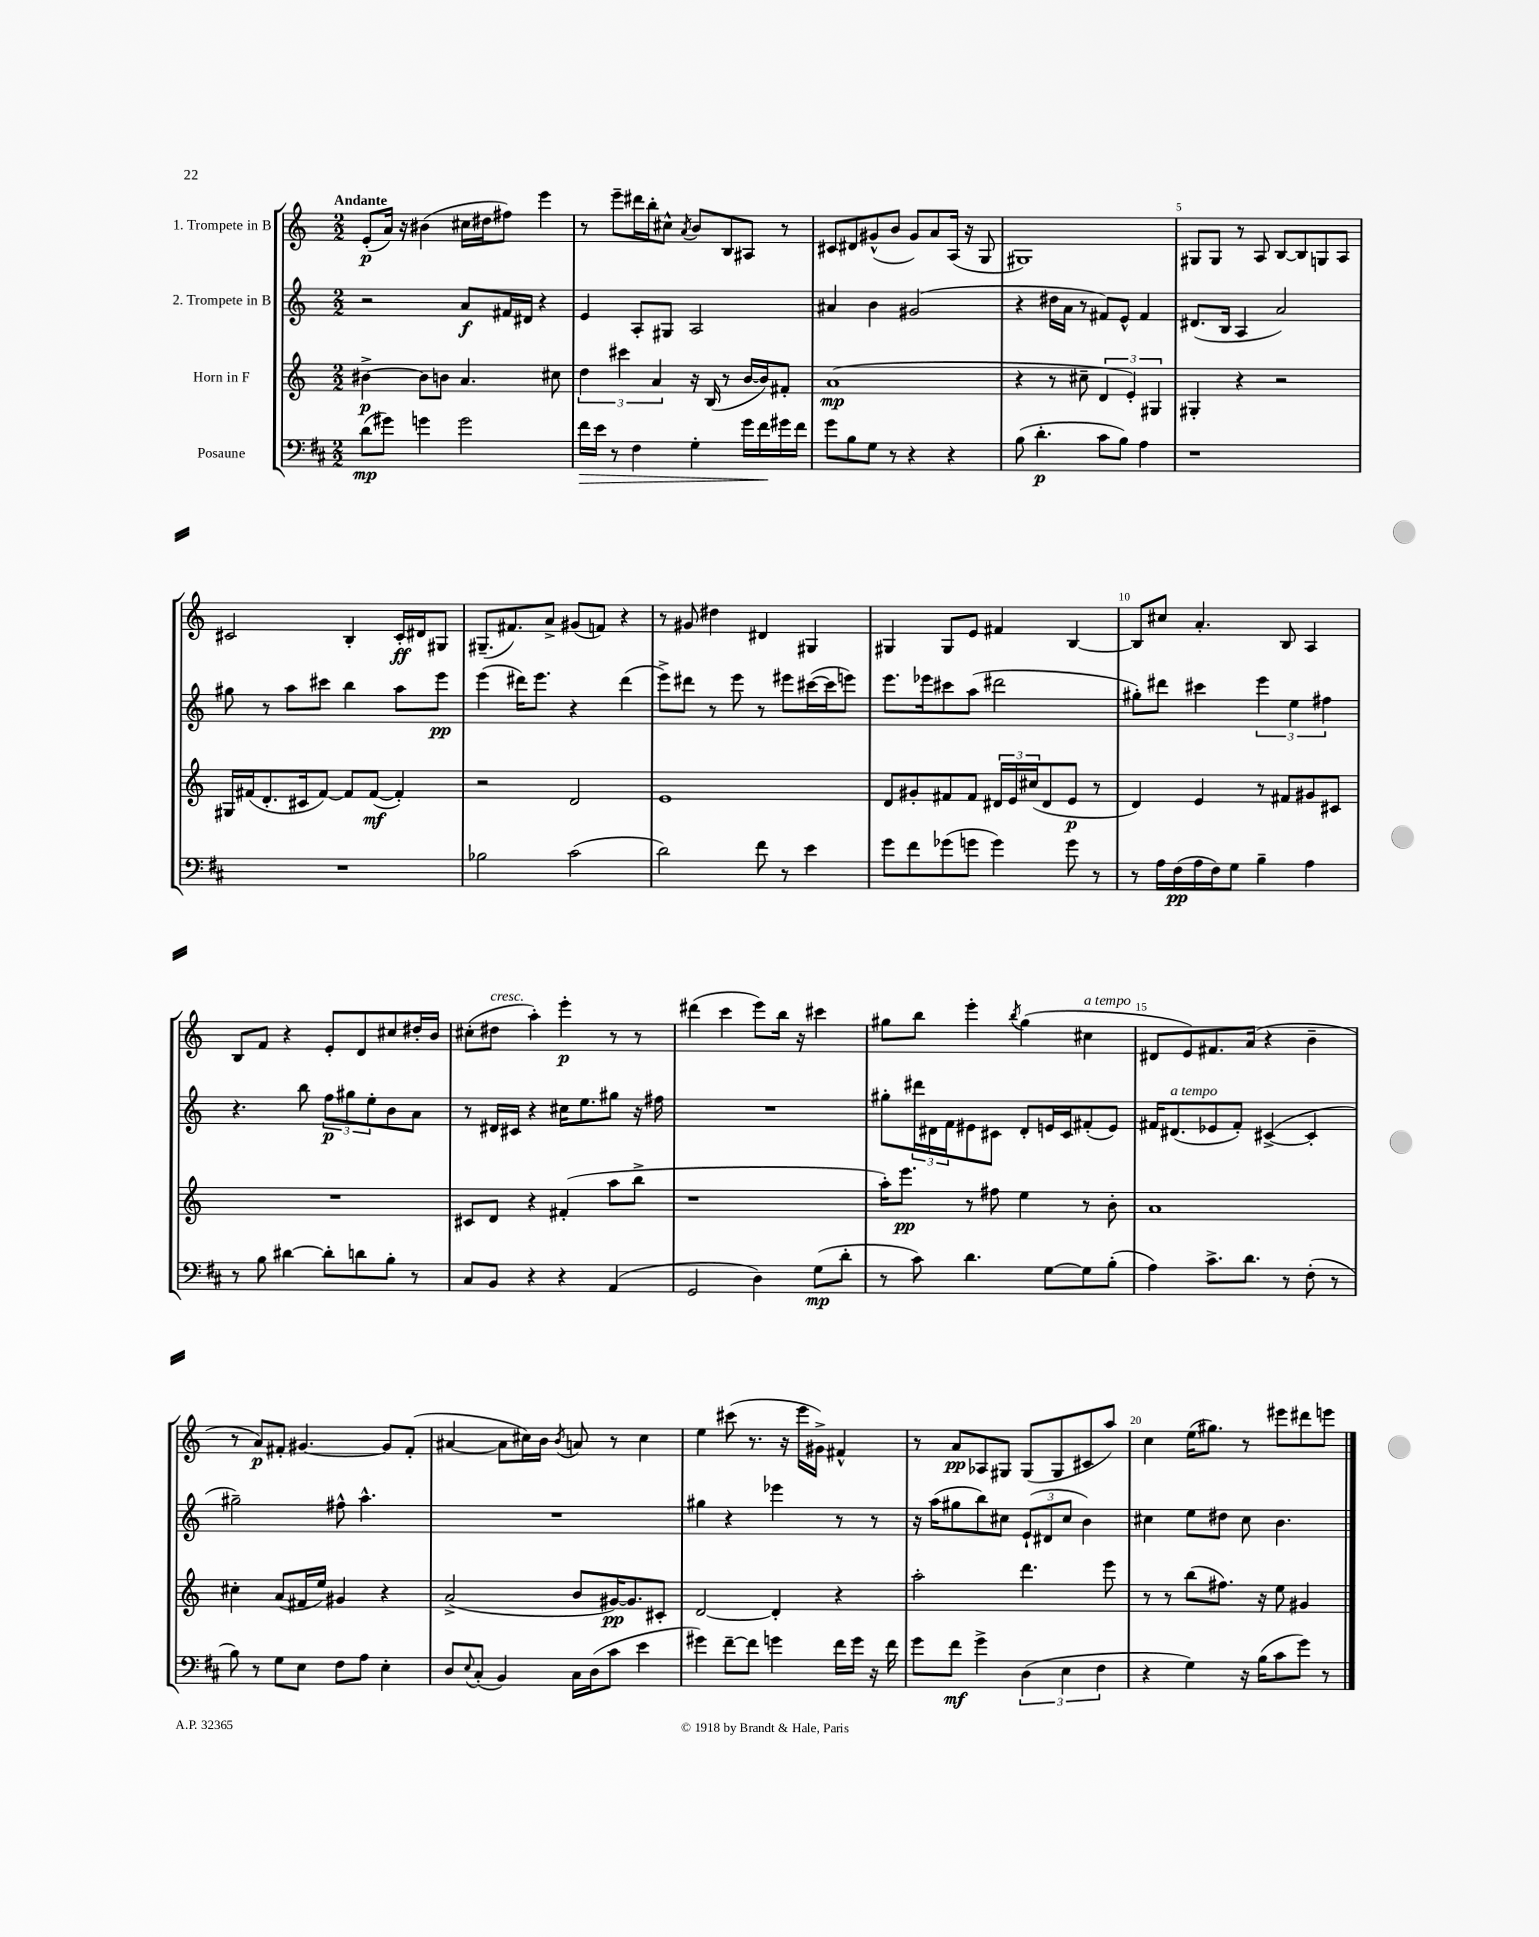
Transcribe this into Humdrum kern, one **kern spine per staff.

**kern	**dynam	**kern	**dynam	**kern	**dynam	**kern	**dynam
*part4	*part4	*part3	*part3	*part2	*part2	*part1	*part1
*staff4	*staff4	*staff3	*staff3	*staff2	*staff2	*staff1	*staff1
*I"Posaune	*	*I"Horn in F	*	*I"2. Trompete in B	*	*I"1. Trompete in B	*
*clefF4	*	*clefG2	*	*clefG2	*	*clefG2	*
*k[f#c#]	*	*k[]	*	*k[]	*	*k[]	*
*M2/2	*	*M2/2	*	*M2/2	*	*M2/2	*
=1	=1	=1	=1	=1	=1	=1	=1
!	!	!	!	!	!	!LO:TX:a:B:t=Andante	!
(8d\L	mp	[4b#X^\	p	2r	.	(8e'/L	p
8g#X\J)	.	.	.	.	.	16a/Jk)	.
.	.	.	.	.	.	16r	.
4gn\	.	8b#\L]	.	.	.	(4b#X\	.
.	.	8bn\J	.	.	.	.	.
2g\	.	4.a/	.	8a/L	f	16cc#X\LL	.
.	.	.	.	.	.	16dd#X\J	.
.	.	.	.	16f#X/L	.	8ff#X\J)	.
.	.	.	.	16d#X/JJ	.	.	.
.	.	.	.	4r	.	4eee\	.
.	.	8cc#X\	.	.	.	.	.
=2	=2	=2	=2	=2	=2	=2	=2
!	!LO:HP:b	!	!	!	!	!	!
16f#\LL	>	6dd\	.	4e/	.	8r	.
16e\JJ	.	.	.	.	.	.	.
8r	.	.	.	.	.	8eee~\L	.
.	.	6ccc#X\	.	.	.	.	.
4F#\	.	.	.	8A'/L	.	16ddd#X\L	.
.	.	.	.	.	.	16bb'\J	.
.	.	6a/	.	.	.	.	.
.	.	.	.	8G#X/J	.	8cc#X^^\J	.
.	.	.	.	.	.	8qa/	.
4G'\	.	16r	.	2A/	.	8b/L	.
.	.	(16B/	.	.	.	.	.
.	.	8r	.	.	.	8B/	.
16g\LL	.	[16b/LL	.	.	.	8A#X/J	.
16f#\	.	16b/J])	.	.	.	.	.
16g#X\	]	8f#X'/J	.	.	.	8r	.
16f#\JJ	.	.	.	.	.	.	.
=3	=3	=3	=3	=3	=3	=3	=3
8g\L	.	(1a	mp	4a#X/	.	8c#X/L	.
8B\	.	.	.	.	.	8d#X/	.
8G\J	.	.	.	4b\	.	(8g#X^^/	.
8r	.	.	.	.	.	8b/J	.
4r	.	.	.	(2g#X/	.	8g#/L)	.
.	.	.	.	.	.	8a/	.
4r	.	.	.	.	.	(16A/Jk	.
.	.	.	.	.	.	16r	.
.	.	.	.	.	.	8G/	.
=4	=4	=4	=4	=4	=4	=4	=4
(8B\	.	4r	.	4r	.	1G#X)	.
4.d'\	p	.	.	.	.	.	.
.	.	8r	.	16dd#X\LL	.	.	.
.	.	.	.	16a\JJ	.	.	.
.	.	8cc#X~\	.	8r	.	.	.
8c#\L	.	6d/	.	8f#X/L)	.	.	.
8B\J)	.	.	.	8e^^/J	.	.	.
.	.	6e'/)	.	.	.	.	.
4A\	.	.	.	4f#/	.	.	.
.	.	6G#X/	.	.	.	.	.
=5	=5	=5	=5	=5	=5	=5	=5
1r	.	4G#X'/	.	(8.d#X/L	.	8G#X/L	.
.	.	.	.	.	.	8G#/J	.
.	.	.	.	16B/Jk	.	.	.
.	.	4r	.	4A/	.	8r	.
.	.	.	.	.	.	8A/	.
.	.	2r	.	2a/)	.	[8B/L	.
.	.	.	.	.	.	8B/]	.
.	.	.	.	.	.	8Gn/	.
.	.	.	.	.	.	8A/J	.
!!LO:LB:g=z
=6	=6	=6	=6	=6	=6	=6	=6
1r	.	16G#X/LL	.	8gg#X\	.	2c#X/	.
.	.	(16f#X/J	.	.	.	.	.
.	.	8.d'/	.	8r	.	.	.
.	.	.	.	8aa\L	.	.	.
.	.	16c#X/k	.	.	.	.	.
.	.	[8f#/J)	.	8ccc#X\J	.	.	.
.	.	8f#/L]	.	4bb\	.	4B'/	.
.	.	([8f#/J	mf	.	.	.	.
.	.	4f#'/])	.	8aa\L	.	16c#'/LL	ff
.	.	.	.	.	.	16d#X/J	.
.	.	.	.	8eee\J	pp	8G#X/J	.
=7	=7	=7	=7	=7	=7	=7	=7
2B-X\	.	2r	.	(4eee\	.	(8.G#X~/L	.
.	.	.	.	.	.	8.f#X/)	.
.	.	.	.	16ddd#X\KL)	.	.	.
.	.	.	.	8.eee\J	.	.	.
.	.	.	.	.	.	8a^/J	.
(2c#\	.	2d/	.	4r	.	(8g#X/L	.
.	.	.	.	.	.	8fn/J)	.
.	.	.	.	(4ddd#\	.	4r	.
=8	=8	=8	=8	=8	=8	=8	=8
2d\)	.	1e	.	8eee^\L)	.	8r	.
.	.	.	.	8ddd#X\J	.	8g#X/	.
.	.	.	.	8r	.	4dd#X\	.
.	.	.	.	8eee\	.	.	.
8f#\	.	.	.	8r	.	4d#X/	.
8r	.	.	.	8eee#X\L	.	.	.
4e\	.	.	.	([16ccc#X\L	.	4G#X/	.
.	.	.	.	16ccc#\J]	.	.	.
.	.	.	.	8eeen\J)	.	.	.
=9	=9	=9	=9	=9	=9	=9	=9
8g\L	.	8d/L	.	8.eee\L	.	4G#X/	.
8f#\	.	8g#X'/	.	.	.	.	.
.	.	.	.	16eee-X\k	.	.	.
(8g-X\	.	8f#X/	.	8ccc#X\	.	8G#/L	.
8gn\J	.	8f#/J	.	(8aa\J	.	8e/J	.
4g\)	.	24d#X/LL	.	2ddd#X\	.	4f#X/	.
.	.	24e/	.	.	.	.	.
.	.	(24cc#X/J	.	.	.	.	.
.	.	8d#/	.	.	.	.	.
8g\	.	8e/J	p	.	.	[4B/	.
8r	.	8r	.	.	.	.	.
=10	=10	=10	=10	=10	=10	=10	=10
8r	.	4d/)	.	8gg#X'\L)	.	8B/L]	.
16A\LL	.	.	.	8ddd#X\J	.	8cc#X/J	.
(16F#\	pp	.	.	.	.	.	.
16A\	.	4e/	.	4ccc#X\	.	4.a'/	.
16F#\J)	.	.	.	.	.	.	.
8G\J	.	.	.	.	.	.	.
4B~\	.	8r	.	6eee\	.	.	.
.	.	8f#X/L	.	.	.	8B/	.
.	.	.	.	6ee\	.	.	.
4A\	.	8g#X/	.	.	.	4A/	.
.	.	.	.	6ff#X\	.	.	.
.	.	8c#X/J	.	.	.	.	.
!!LO:LB:g=z
=11	=11	=11	=11	=11	=11	=11	=11
8r	.	1r	.	4.r	.	8B/L	.
8B\	.	.	.	.	.	8f/J	.
[4d#X\	.	.	.	.	.	4r	.
.	.	.	.	8bb\	.	.	.
8d#'\L]	.	.	.	12ff\L	p	8e'/L	.
.	.	.	.	12gg#X\	.	.	.
8dn\	.	.	.	.	.	8d/	.
.	.	.	.	12ee'\	.	.	.
8B'\J	.	.	.	8b\	.	8cc#X/	.
8r	.	.	.	8a\J	.	16dd#X'/L	.
.	.	.	.	.	.	16b/JJ	.
=12	=12	=12	=12	=12	=12	=12	=12
8C#/L	.	8c#X/L	.	8r	.	(8cc#X'\L	.
!	!	!	!	!	!	!LO:TX:a:i:t=cresc.	!
8BB/J	.	8d/J	.	16d#X/LL	.	8dd#X\J	.
.	.	.	.	16c#X/JJ	.	.	.
4r	.	4r	.	4r	.	4aa'\)	.
4r	.	(4f#X'/	.	16cc#X\KL	.	4eee'\	p
.	.	.	.	8.ee\	.	.	.
(4AA/	.	8aa\L	.	8gg#X\J	.	8r	.
.	.	8bb^\J	.	16r	.	8r	.
.	.	.	.	16ff#X\	.	.	.
=13	=13	=13	=13	=13	=13	=13	=13
2GG/	.	1r	.	1r	.	(4ddd#X\	.
.	.	.	.	.	.	4ccc\	.
4D\)	.	.	.	.	.	8eee\L)	.
.	.	.	.	.	.	16bb\Jk	.
.	.	.	.	.	.	16r	.
(8G\L	mp	.	.	.	.	4ccc#X\	.
8d'\J	.	.	.	.	.	.	.
=14	=14	=14	=14	=14	=14	=14	=14
8r	.	16aa'\KL)	.	8gg#X'\L	.	8gg#X\L	.
.	.	8.eee\J	pp	.	.	.	.
8c#\)	.	.	.	24ddd#X\L	.	8bb\J	.
.	.	.	.	24d#X\	.	.	.
.	.	.	.	24f\J	.	.	.
4.d\	.	8r	.	8e#X\	.	4eee'\	.
.	.	8ff#X\	.	8c#X\J	.	.	.
.	.	.	.	.	.	8qbb/	.
.	.	4ee\	.	8d#'/L	.	(4gg#\	.
[8G\L	.	.	.	16en/L	.	.	.
.	.	.	.	16c#/J	.	.	.
!	!	!	!	!	!	!LO:TX:a:i:t=a tempo	!
8G\]	.	8r	.	(8f#X'/	.	4cc#X\	.
(8B'\J	.	8b'\	.	8e/J)	.	.	.
=15	=15	=15	=15	=15	=15	=15	=15
4A\)	.	1a	.	16f#X/KL	.	8d#X/L	.
!	!	!	!	!LO:TX:a:i:t=a tempo	!	!	!
.	.	.	.	(8.d#X/	.	.	.
.	.	.	.	.	.	8e/)	.
8.c#^\L	.	.	.	8e-X/	.	8.f#X/	.
.	.	.	.	8f#'/J)	.	.	.
8.d\J	.	.	.	.	.	(16a/Jk	.
.	.	.	.	([4c#X^/	.	4r	.
8r	.	.	.	.	.	.	.
(8F#'\	.	.	.	4c#'/]	.	4b~\	.
8r	.	.	.	.	.	.	.
!!LO:LB:g=z
=16	=16	=16	=16	=16	=16	=16	=16
8B\)	.	4cc#X'\	.	2gg#X~\)	.	8r	.
8r	.	.	.	.	.	8a/L)	p
8G\L	.	(8a/L	.	.	.	8f#X'/J	.
8E\J	.	16f#X/L	.	.	.	[4.g#X/	.
.	.	16ee/JJ)	.	.	.	.	.
8F#\L	.	4g#X/	.	8ff#X^^\	.	.	.
8A\J	.	.	.	4.aa^^\	.	.	.
4E'\	.	4r	.	.	.	8g#/L]	.
.	.	.	.	.	.	(8f#'/J	.
=17	=17	=17	=17	=17	=17	=17	=17
8D/L	.	(2a^/	.	1r	.	[4a#X/	.
8qqE/	.	.	.	.	.	.	.
(8C#'/J	.	.	.	.	.	.	.
4BB/)	.	.	.	.	.	8a#\L]	.
.	.	.	.	.	.	16cc#X\L)	.
.	.	.	.	.	.	16b\JJ	.
.	.	.	.	.	.	8qb/	.
16C#\LL	.	8b/L	.	.	.	8an/	.
(16D\J	.	.	.	.	.	.	.
8c#\J	.	[16g#X/K)	pp	.	.	8r	.
.	.	8.g#/]	.	.	.	.	.
4e\	.	.	.	.	.	4cc#\	.
.	.	8c#X'/J	.	.	.	.	.
=18	=18	=18	=18	=18	=18	=18	=18
4g#X\)	.	[2d/	.	4gg#X\	.	4ee\	.
[8f#~\L	.	.	.	4r	.	(8ccc#X\	.
8f#\J]	.	.	.	.	.	8.r	.
4gn\	.	4d'/]	.	4eee-X\	.	.	.
.	.	.	.	.	.	16r	.
.	.	.	.	.	.	16eee\LL	.
.	.	.	.	.	.	16g#X^\JJ)	.
16f#\LL	.	4r	.	8r	.	4f#X^^/	.
16g\JJ	.	.	.	.	.	.	.
16r	.	.	.	8r	.	.	.
16f#\	.	.	.	.	.	.	.
=19	=19	=19	=19	=19	=19	=19	=19
8g\L	.	2aa'\	.	16r	.	8r	.
.	.	.	.	(16aa\KL	.	.	.
8f#\J	mf	.	.	8gg#X\	.	8a/L	pp
4g^\	.	.	.	8bb\)	.	8A-X/	.
.	.	.	.	8cc#X\J	.	8G#X/J	.
(6D\	.	4.ddd\	.	(12e`/L	.	(8G#/L	.
.	.	.	.	12d#X/	.	.	.
.	.	.	.	.	.	8G#/	.
6E\	.	.	.	12cc#/J	.	.	.
.	.	.	.	4b\)	.	8c#X/	.
6F#\	.	.	.	.	.	.	.
.	.	8eee\	.	.	.	8aa/J)	.
=20	=20	=20	=20	=20	=20	=20	=20
4r	.	8r	.	4cc#X\	.	4cc\	.
.	.	8r	.	.	.	.	.
4G\)	.	(8bb\L	.	8ee\L	.	(16ee\KL	.
.	.	.	.	.	.	8.gg#X\J)	.
.	.	8.ff#X\J)	.	8dd#X\J	.	.	.
16r	.	.	.	8cc#\	.	8r	.
(16B\KL	.	16r	.	.	.	.	.
8c#\	.	8ee\	.	4.b\	.	8eee#X\L	.
8g\J)	.	4g#X/	.	.	.	8ddd#X\	.
8r	.	.	.	.	.	8eeen\J	.
==	==	==	==	==	==	==	==
*-	*-	*-	*-	*-	*-	*-	*-
